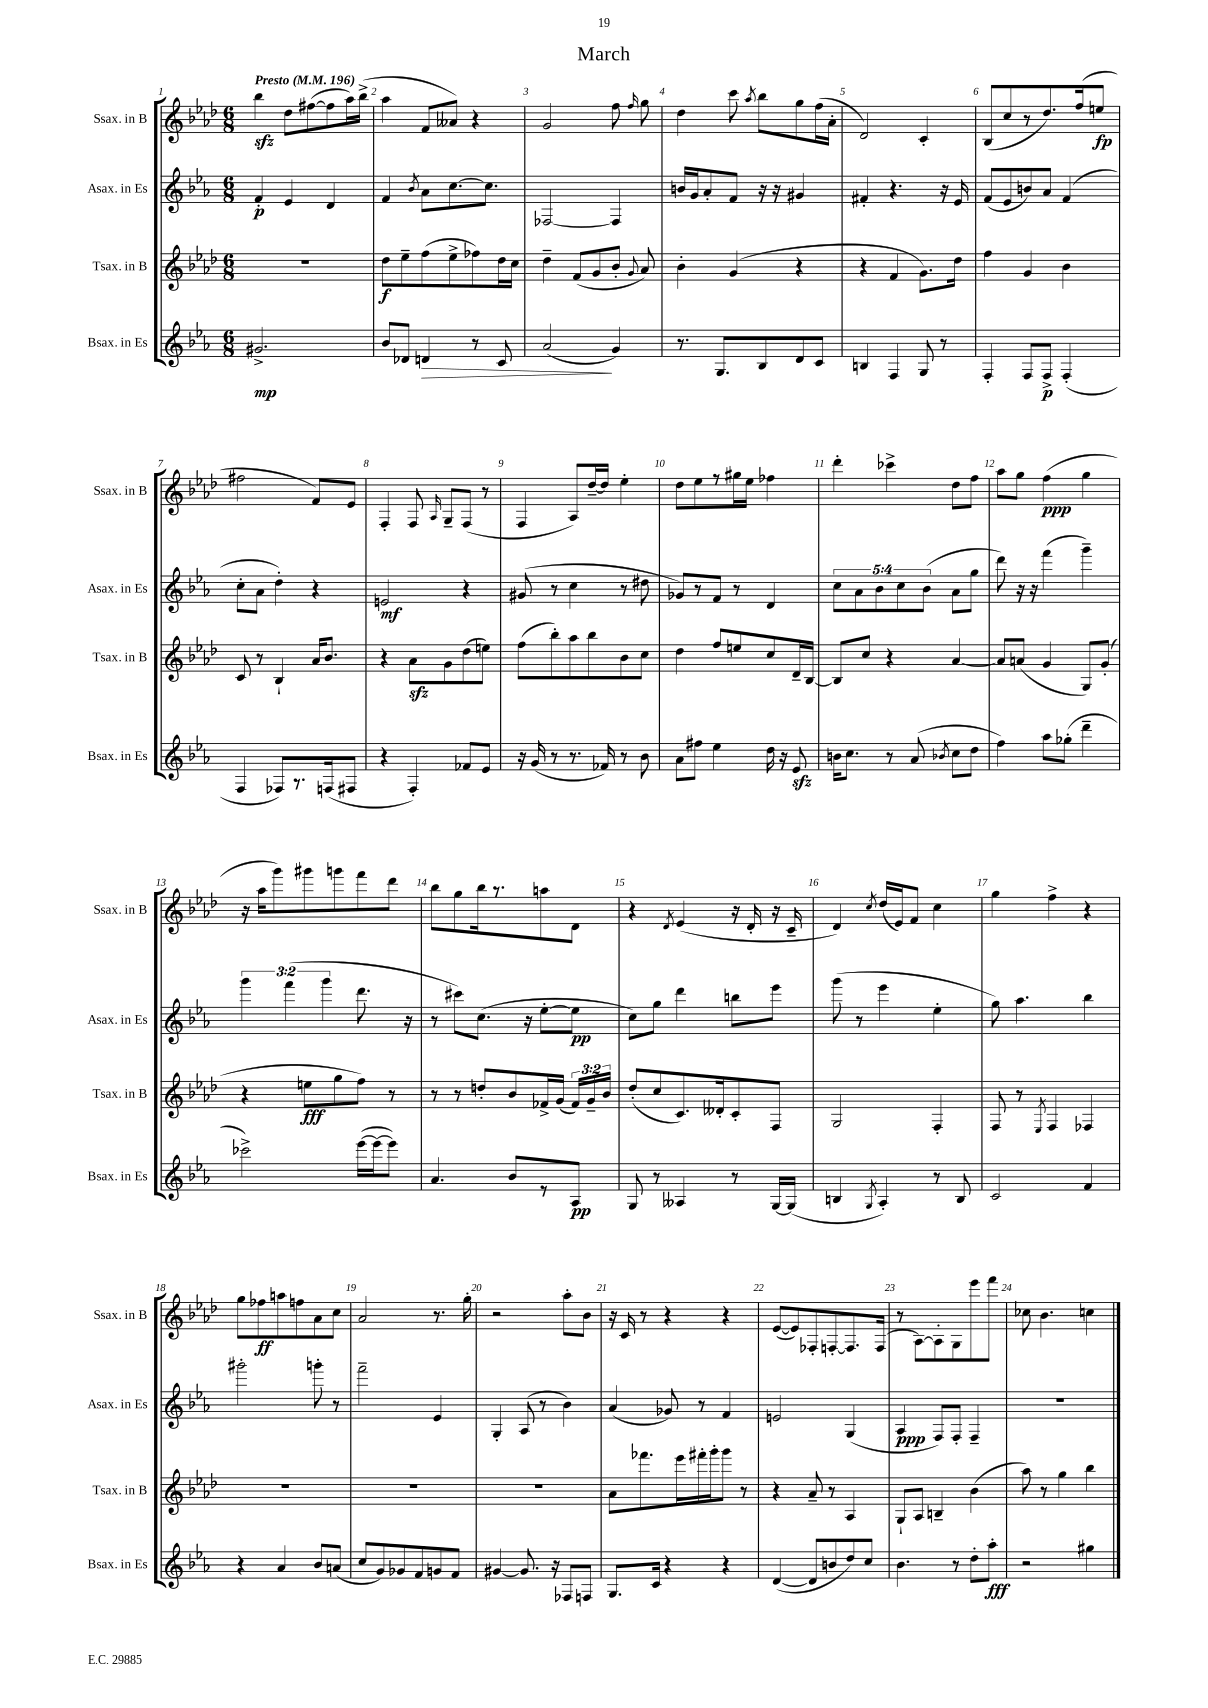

**kern	**kern	**kern	**kern
*staff4	*staff3	*staff2	*staff1
*clefG2	*clefG2	*clefG2	*clefG2
*k[b-e-a-]	*k[b-e-a-d-]	*k[b-e-a-]	*k[b-e-a-d-]
*M6/8	*M6/8	*M6/8	*M6/8
*MM196	*MM196	*MM196	*MM196
2.g#^/	2.r	4f'/	4bb-\
.	.	4e-/	8dd-\L
.	.	.	([8ff#\
.	.	4d/	8ff#\]
.	.	.	16aa-\L)
.	.	.	(16bb-^\JJ
=	=	=	=
8b-/L	8dd-\L	4f/	4aa-\
8d-/J	8ee-~\	.	.
.	.	8qb-/	.
4d/	(8ff\	8a-\L	8f/L
.	8ee-^\	[8.cc\	8a--/J)
8r	8ff-\)	.	4r
.	.	8.cc\]J	.
8c/	16dd-\L	.	.
.	16cc\JJ	.	.
=	=	=	=
(2a-/	4dd-~\	[2F-/	2g/
.	(8f/L	.	.
.	8g/	.	.
4g/)	8b-'/J	4F-/]	8ff\
.	8qqg/	.	16qqff/
.	8a-/)	.	8gg\
=	=	=	=
8.r	4b-'\	16b/LL	4dd-\
.	.	16g/J	.
.	.	8a-'/	.
8.G/L	.	.	.
.	(4g/	8f/J	8ccc\
.	.	.	8qaa-/
8B-/	.	16r	8bb-\L
.	.	16r	.
8d/	4r	4g#/	8gg\
8c/J	.	.	(16ff\L
.	.	.	16a-'\JJ
=	=	=	=
4B/	4r	4f#'/	2d-/)
4F/	4f/	4.r	.
8G/	8.g\L)	.	4c'/
8r	.	16r	.
.	16dd-\Jk	16e-/	.
=	=	=	=
4F'/	4ff\	(8f/L	(8B-/L
.	.	8e-/	8cc/
8F/L	4g/	8b/)	8r
8F^/J	.	8a-/J	8.dd-/)
(4F'/	4b-\	(4f/	.
.	.	.	(16ff/k
.	.	.	8ee/J
=	=	=	=
4F/	8c/	8cc'\L	2ff#\
.	8r	8a-\J	.
8F-/L)	4B-`/	4dd'\)	.
8.r	.	.	.
.	16a-/LK	4r	8f/L)
(16F/k	8.b-/J	.	.
8F#/J	.	.	8e-/J
=	=	=	=
4r	4r	2e/	4F'/
4F'/)	8a-\L	.	8F/
.	.	.	16qqA-/
.	8g\	.	8G~/L
8f-/L	(8dd-\	4r	(8F/J
8e-/J	8ee\J)	.	8r
=	=	=	=
16r	(8ff\L	(8g#/	4F/
(16g/	.	.	.
8r	8bb-'\)	8r	.
8.r	8aa-\	4cc\	8A-/L)
.	8bb-\	.	[16dd-~/L
16f-/)	.	.	16dd-/]JJ
8r	8b-\	8r	4ee-'\
8b-\	8cc\J	8dd#\	.
=	=	=	=
8a-\L	4dd-\	8g-/L)	8dd-\L
8ff#\J	.	8r	8ee-\
4ee-\	8ff/L	8f/J	8r
.	8ee/	8r	16gg#\L
.	.	.	16ee-\JJ
16dd\	8cc/	4d/	4ff-\
16r	.	.	.
8e-/	16d-~/L	.	.
.	[16B-/JJ	.	.
=	=	=	=
16b\LK	8B-/]L	10cc\L	4ddd-'\
8.cc\J	.	.	.
.	.	10a-\	.
.	8cc/J	.	.
.	.	10b-\	.
8r	4r	.	4ccc-^\
.	.	10cc\	.
(8a-/	.	.	.
.	.	(10b-\J	.
8qb-/	.	.	.
8cc\L	[4a-/	8a-\L	8dd-\L
8dd\J	.	8gg\J	8ff\J
=	=	=	=
4ff\)	8a-/]L	8ddd\)	8aa-\L
.	(8a/J	16r	8gg\J
.	.	16r	.
8aa-\L	4g/	(4fff\	(4ff\
(8gg-'\J	.	.	.
4ddd~\	8G/L)	4ggg~\)	4gg\
.	(8g'/J	.	.
=	=	=	=
2ccc-^\)	4r	6ggg\	16r
.	.	.	16aa-\LK
.	.	.	8ggg\)
.	.	(6fff\	.
.	8ee\L	.	8ggg#\
.	.	6ggg\	.
.	8gg\	.	8ggg\
([16eee-\LL	8ff\J)	8.ddd\	8fff\
16eee-\_J	.	.	.
8eee-\]J)	8r	.	8ddd-\J
.	.	16r	.
=	=	=	=
4.a-/	8r	8r	8bb-\L
.	8r	8ccc#\L)	8gg\
.	8dd'/L	(8.cc\J	16bb-\k
.	.	.	8.r
8b-/L	8b-/	.	.
.	.	16r	.
8r	16f-^/L	[8ee-'\L	8aa\
.	(16g/JJ	.	.
8A-/J	24f-/LL)	8ee-\]J	8d-\J
.	24g~/	.	.
.	24b-/JJ	.	.
=	=	=	=
8G/	(8dd-'/L	8cc\L)	4r
8r	8cc/	8gg\J	.
.	.	.	8qd-/
4A--/	8.c/)	4ddd\	(4e-/
.	16d--'/k	.	.
8r	8c'/	8bb\L	16r
.	.	.	16d-'/
[16G/LL	8F/J	8eee-\J	16r
(16G/]JJ	.	.	16c~/
=	=	=	=
4B/	2G/	(8ggg\	4d-/)
.	.	8r	.
8qG/	.	.	8qcc/
4A-'/)	.	4eee-\	(16dd-/LL
.	.	.	16e-/J)
.	.	.	8f/J
8r	4F'/	4ee-'\	4cc\
8B/	.	.	.
=	=	=	=
2c/	8F/	8gg\)	4gg\
.	8r	4.aa-\	.
.	8qE-/	.	.
.	4F/	.	4ff^\
4f/	4F-/	4bb-\	4r
=	=	=	=
4r	2.r	2ggg#'\	8gg\L
.	.	.	8ff-\
4a-/	.	.	8aa\
.	.	.	8ff\
8b-/L	.	8ggg'\	8a-\
(8a/J	.	8r	8cc\J
=	=	=	=
8cc/L	2.r	2fff~\	2a-/
8g/)	.	.	.
8g-/	.	.	.
8f/	.	.	.
8g/	.	4e-/	8.r
8f/J	.	.	.
.	.	.	16gg'\
=	=	=	=
[4g#/	2.r	4G'/	2r
8.g#/]	.	(8A-/	.
.	.	8r	.
16r	.	.	.
8F-/L	.	4b-\)	8aa-'\L
8F/J	.	.	8b-\J
=	=	=	=
8.G/L	8a-\L	(4a-/	16r
.	.	.	16c/
.	8.fff-\	.	8r
16c/Jk	.	.	.
4r	.	8g-/)	4r
.	16eee-\L	.	.
.	16fff#'\	8r	.
.	16ggg'\J	.	.
4r	8ggg\J	4f/	4r
.	8r	.	.
=	=	=	=
([4d/	4r	2e/	([8e-/L
.	.	.	8e-/])
8d/]L	8a-~/	.	8F-'/
8b/	8r	.	[8F'/
8dd/)	4A-/	(4G/	8.F/]
8cc/J	.	.	.
.	.	.	(16F/Jk
=	=	=	=
4.b-\	8G`/L	4A-/	8r
.	8A-/J	.	[8A-\L)
.	4B~/	8F/L)	8A-'\]
8r	.	8F'/J	8G\
8dd'\L	(4b-\	4F~/	8eee-\
8aa-'\J	.	.	8fff\J
=	=	=	=
2r	8aa-\)	2.r	8cc-\
.	8r	.	4.b-\
.	4gg\	.	.
4gg#\	4bb-\	.	4cc\
==	==	==	==
*-	*-	*-	*-
